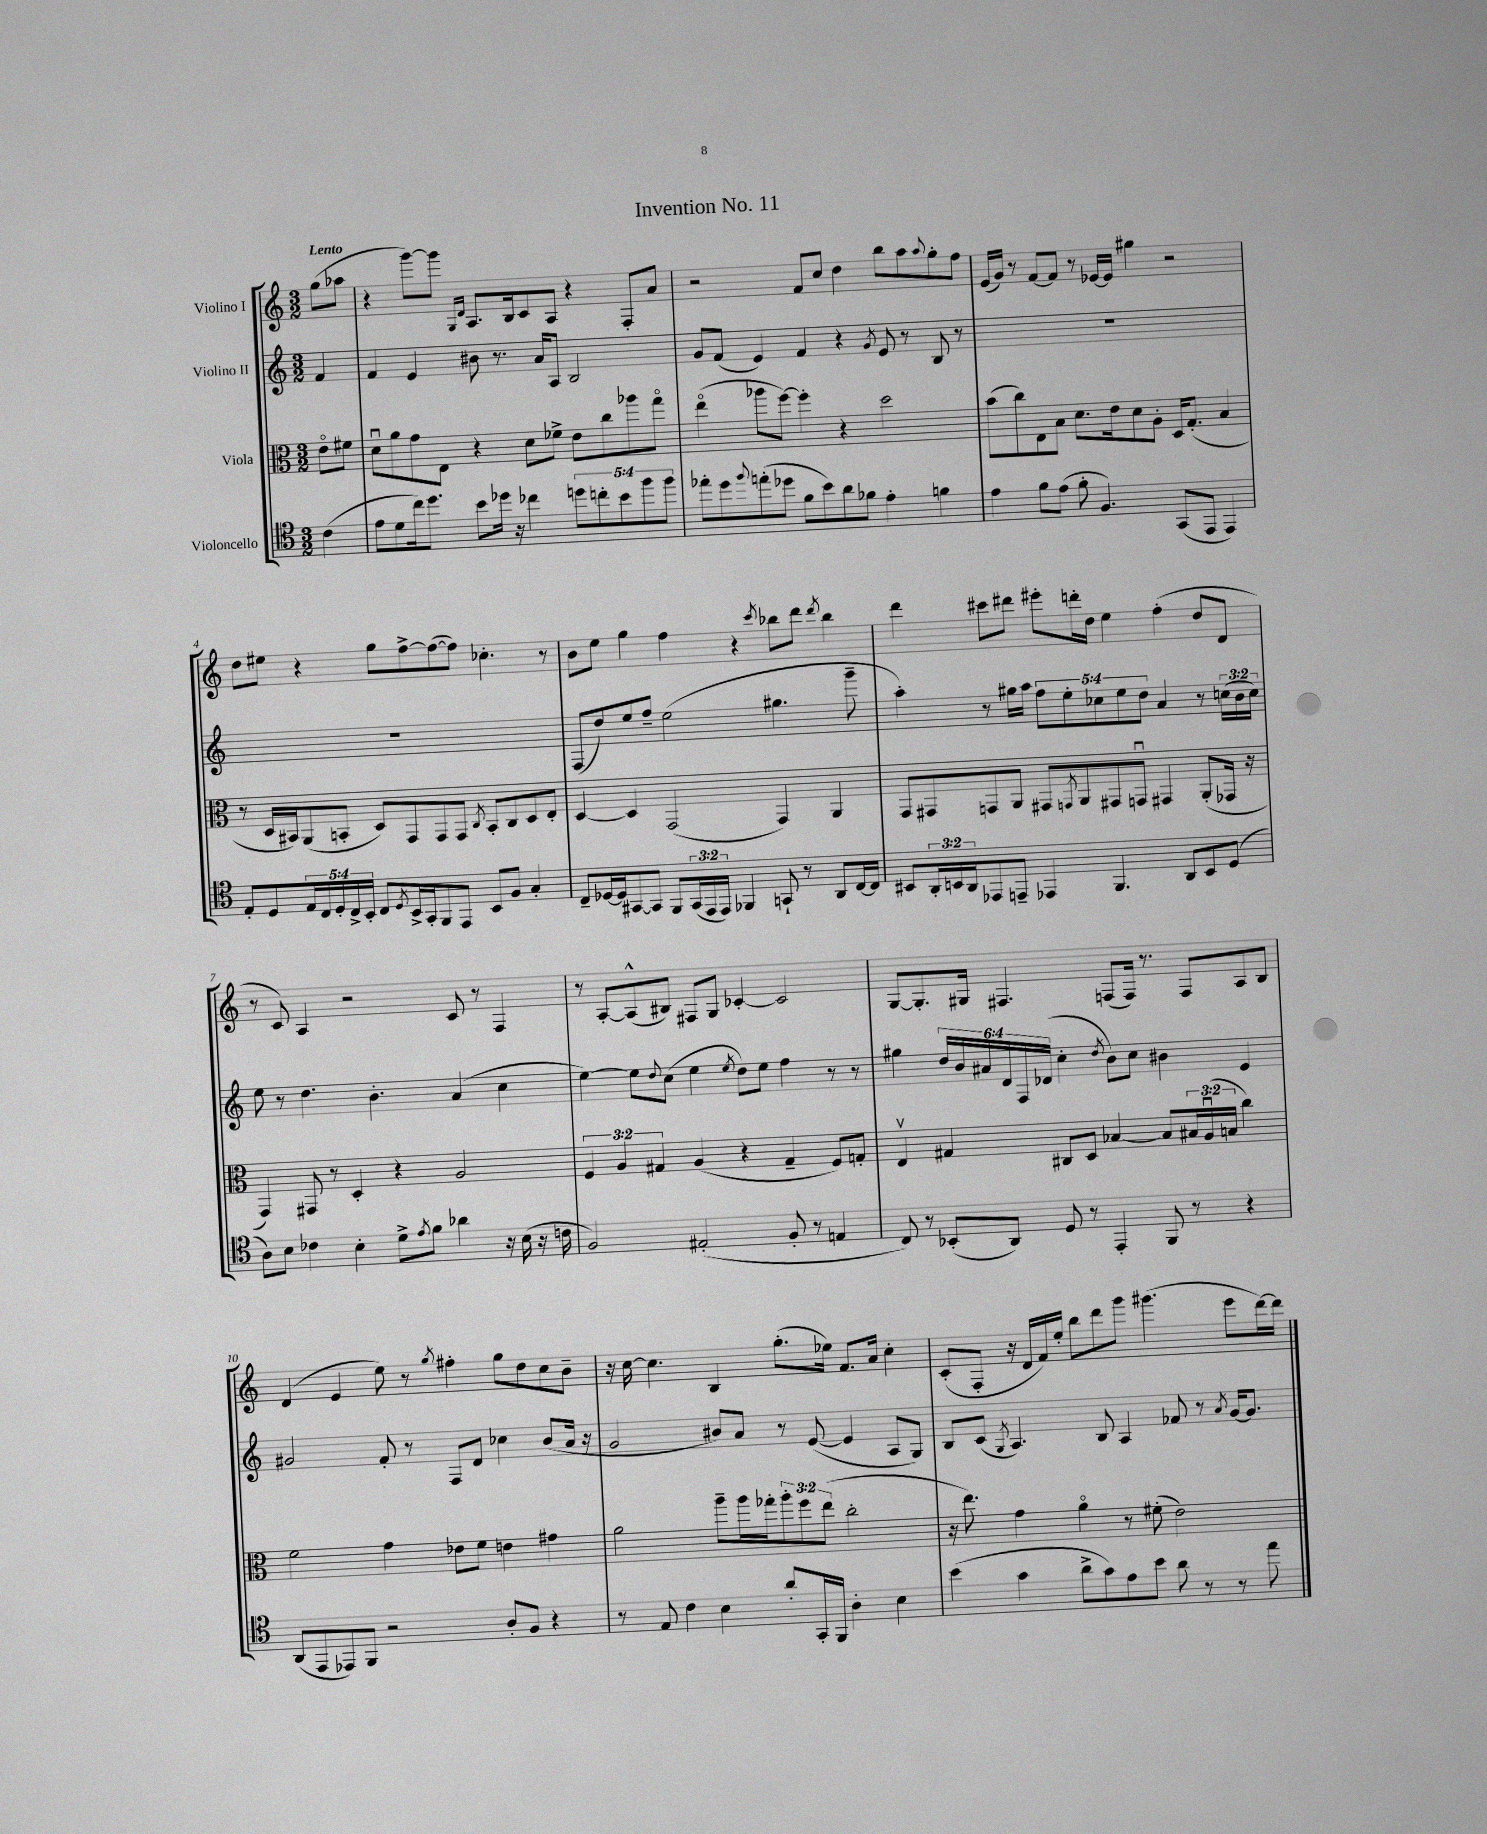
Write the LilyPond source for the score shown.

\header { title = "Invention No. 11" }
<<
\new StaffGroup <<
\new Staff = "s0" \with { instrumentName = "Violino I" } {
    \clef treble \key c \major \numericTimeSignature \time 3/2 \partial 4 \tempo "Lento"
    g''8( aes''8 |
    r4 g'''8~) g'''8 \grace { g16 d'16 } a8. b16 c'8 a8 r4 f8-. a'8 |
    r2 f'8 c''8 d''4 b''8 a''8 \appoggiatura { a''8 } g''8-. f''8 |
    e'16( g'16) r8 f'8~ f'8 r8 ees'16~ ees'16 gis''4 r2 |
    d''8 eis''8 r4 g''8 f''8~-> f''8~( f''8) ces''4.-. r8 |
    b'8 e''8 g''4 f''4 r4 \acciaccatura { c'''8 } bes''8 d'''8 \acciaccatura { d'''8 } bes''4 |
    d'''4 cis'''8 dis'''8 eis'''8-. d'''16-. d''16 e''4 f''4-.( d''8 d'8 |
    r8 c'8) a4 r2 c'8 r8 f4 |
    r8 a8~-. a8-^( bis8) fis8 g8 ces'4~-. ces'2 |
    g8~ g8.-. gis16 fis4. f8( f16) r8. f8 a8 b8 |
    d'4( e'4 e''8) r8 \acciaccatura { g''8 } fis''4-. g''8 d''8 c''8 b'8-- |
    r16 c''16~ c''4. b4 g''8.-.( ees''16) f'8. a'16 c''4-. |
    c'8-.( f8-. r16 d'16 f'16) e''16-. b''8 d'''8 g'''8 gis'''4.( e'''8 d'''16~) d'''16 \bar "|." |
}
\new Staff = "s1" \with { instrumentName = "Violino II" } {
    \clef treble \key c \major \numericTimeSignature \time 3/2 \override Staff.TupletNumber.text = #tuplet-number::calc-fraction-text \partial 4
    f'4 |
    f'4 e'4 bis'8 r8. a'16 a8 b2 |
    g'8 f'8( e'4) f'4 r4 \acciaccatura { g'8 } e'8 r8 b8 r8 |
    R1. |
    R1. |
    f8( d''8) e''8 f''8-- e''2( gis''4. g'''8-- |
    a''4-.) r8 gis''16 a''16 \tuplet 5/4 { f''8 e''8-. ces''8 e''8 d''8 } a'4 r8 \tuplet 3/2 { c''16( b'16 c''16) } |
    e''8 r8 d''4. b'4.-. a'4( c''4 |
    e''4~) e''8 \appoggiatura { d''8 } c''8( e''4 \acciaccatura { e''8 } d''8) e''8 f''4 r8 r8 |
    gis''4 \tuplet 6/4 { d''16 b'16 ais'16 d'16 f16 des'16( } c''4-. \acciaccatura { d''8 } b'8) c''8 bis'4 e'4 |
    gis'2 f'8-. r8 f8 d'8 ces''4 b'8( a'16 r16 |
    g'2 bis'8) a'8 r8 e'8~( e'4 a8 g8) |
    b8 c'8( \acciaccatura { g8 } a4.) b8 a4 fes'8 r8 \acciaccatura { a'8 } g'16~ g'8. \bar "|." |
}
\new Staff = "s2" \with { instrumentName = "Viola" } {
    \clef alto \key c \major \numericTimeSignature \time 3/2 \override Staff.TupletNumber.text = #tuplet-number::calc-fraction-text \partial 4
    e'8\flageolet fis'8 |
    d'8\downbow a'8 g'8 e8 r4 d'8 fes'8-> e'8 c''8 aes''8 g''8\flageolet |
    e''4\flageolet( aes''8 f''8~) f''4-. r4 d''2 |
    b'8( c''8) e8 b8 d'8. e'16 d'8 a8-. d16 g8.-.( b4 |
    r8 d16 bis,16) a,8( b,8-. d8) g,8 g,8 g,8 \acciaccatura { c8 } b,8-. c8 d8 e8-. |
    d4~ d4 g,2( g,4) a,4 |
    g,8 gis,8 g,8 a,8 gis,8 \acciaccatura { g,8 } a,8 gis,8 g,8\downbow gis,4 a,8-.( ges,16 r16 |
    g,4) gis,8 r8 d4-. r4 a2 |
    \tuplet 3/2 { f4 a4 gis4 } a4( r4 gis4-- f8) g8-. |
    e4\upbow gis4 cis8 d8 bes4~ bes8 \tuplet 3/2 { bis16 a16\downbow( b16 } c''4) |
    f'2 g'4 ees'8 f'8 e'4 gis'4 |
    a'2 a''8-- a''16 ges''16-. \tuplet 3/2 { a''8-. f''8 e''8( } c''2-. |
    r16 e''8.) g'4 a'4\flageolet r8 fis'8-.( e'2) \bar "|." |
}
\new Staff = "s3" \with { instrumentName = "Violoncello" } {
    \clef tenor \key c \major \numericTimeSignature \time 3/2 \override Staff.TupletNumber.text = #tuplet-number::calc-fraction-text \partial 4
    c'4( |
    e'8 d'8 c''16) d''8. b'8 des''16 r16 ces''4 \tuplet 5/4 { d''8 c''8-. b'8 f''8 f''8 } |
    ees''8-. d''8 \appoggiatura { f''8 } e''8-.( des''8 f'8 b'8) a'8 fes'8 e'4-. f'4 |
    e'4 f'8 e'8( f'8-. f4.) g,8( e,8 e,4) |
    e8-. d8 \tuplet 5/4 { e16 c16 d16-. c16-> b,16-. } c8 \acciaccatura { d8 } b,16-> g,16-. f,8 e,8 b,8 f8 g4-. |
    c8-- des16~ des16 gis,8~ gis,8 f,8 \tuplet 3/2 { gis,16( e,16 e,16) } fes,4 g,8-! r8 a,8 c16~ c16 |
    bis,8 \tuplet 3/2 { a,16-. b,16 a,16 } ees,8 e,8-- ees,4 f,4. a,8 b,8 d8( |
    a8) b8 ces'4 b4-. d'8-> \acciaccatura { e'8 } f'8 aes'4 r16 b16( r16 c'16 |
    f2) eis2-.( f8-. r8 e4 |
    c8) r8 bes,8-.( a,8) d8 r8 e,4-. f,8 r8 r4 |
    a,8( e,8 ees,8) f,8 r2 a8-. f8 r4 |
    r8 e8 c'4 b4 a'8-. g,16-. f,16 a4-. b4 |
    b'4( g'4 a'8-> g'8) e'8 b'8 a'8 r8 r8 e''8 \bar "|." |
}
>>
>>
